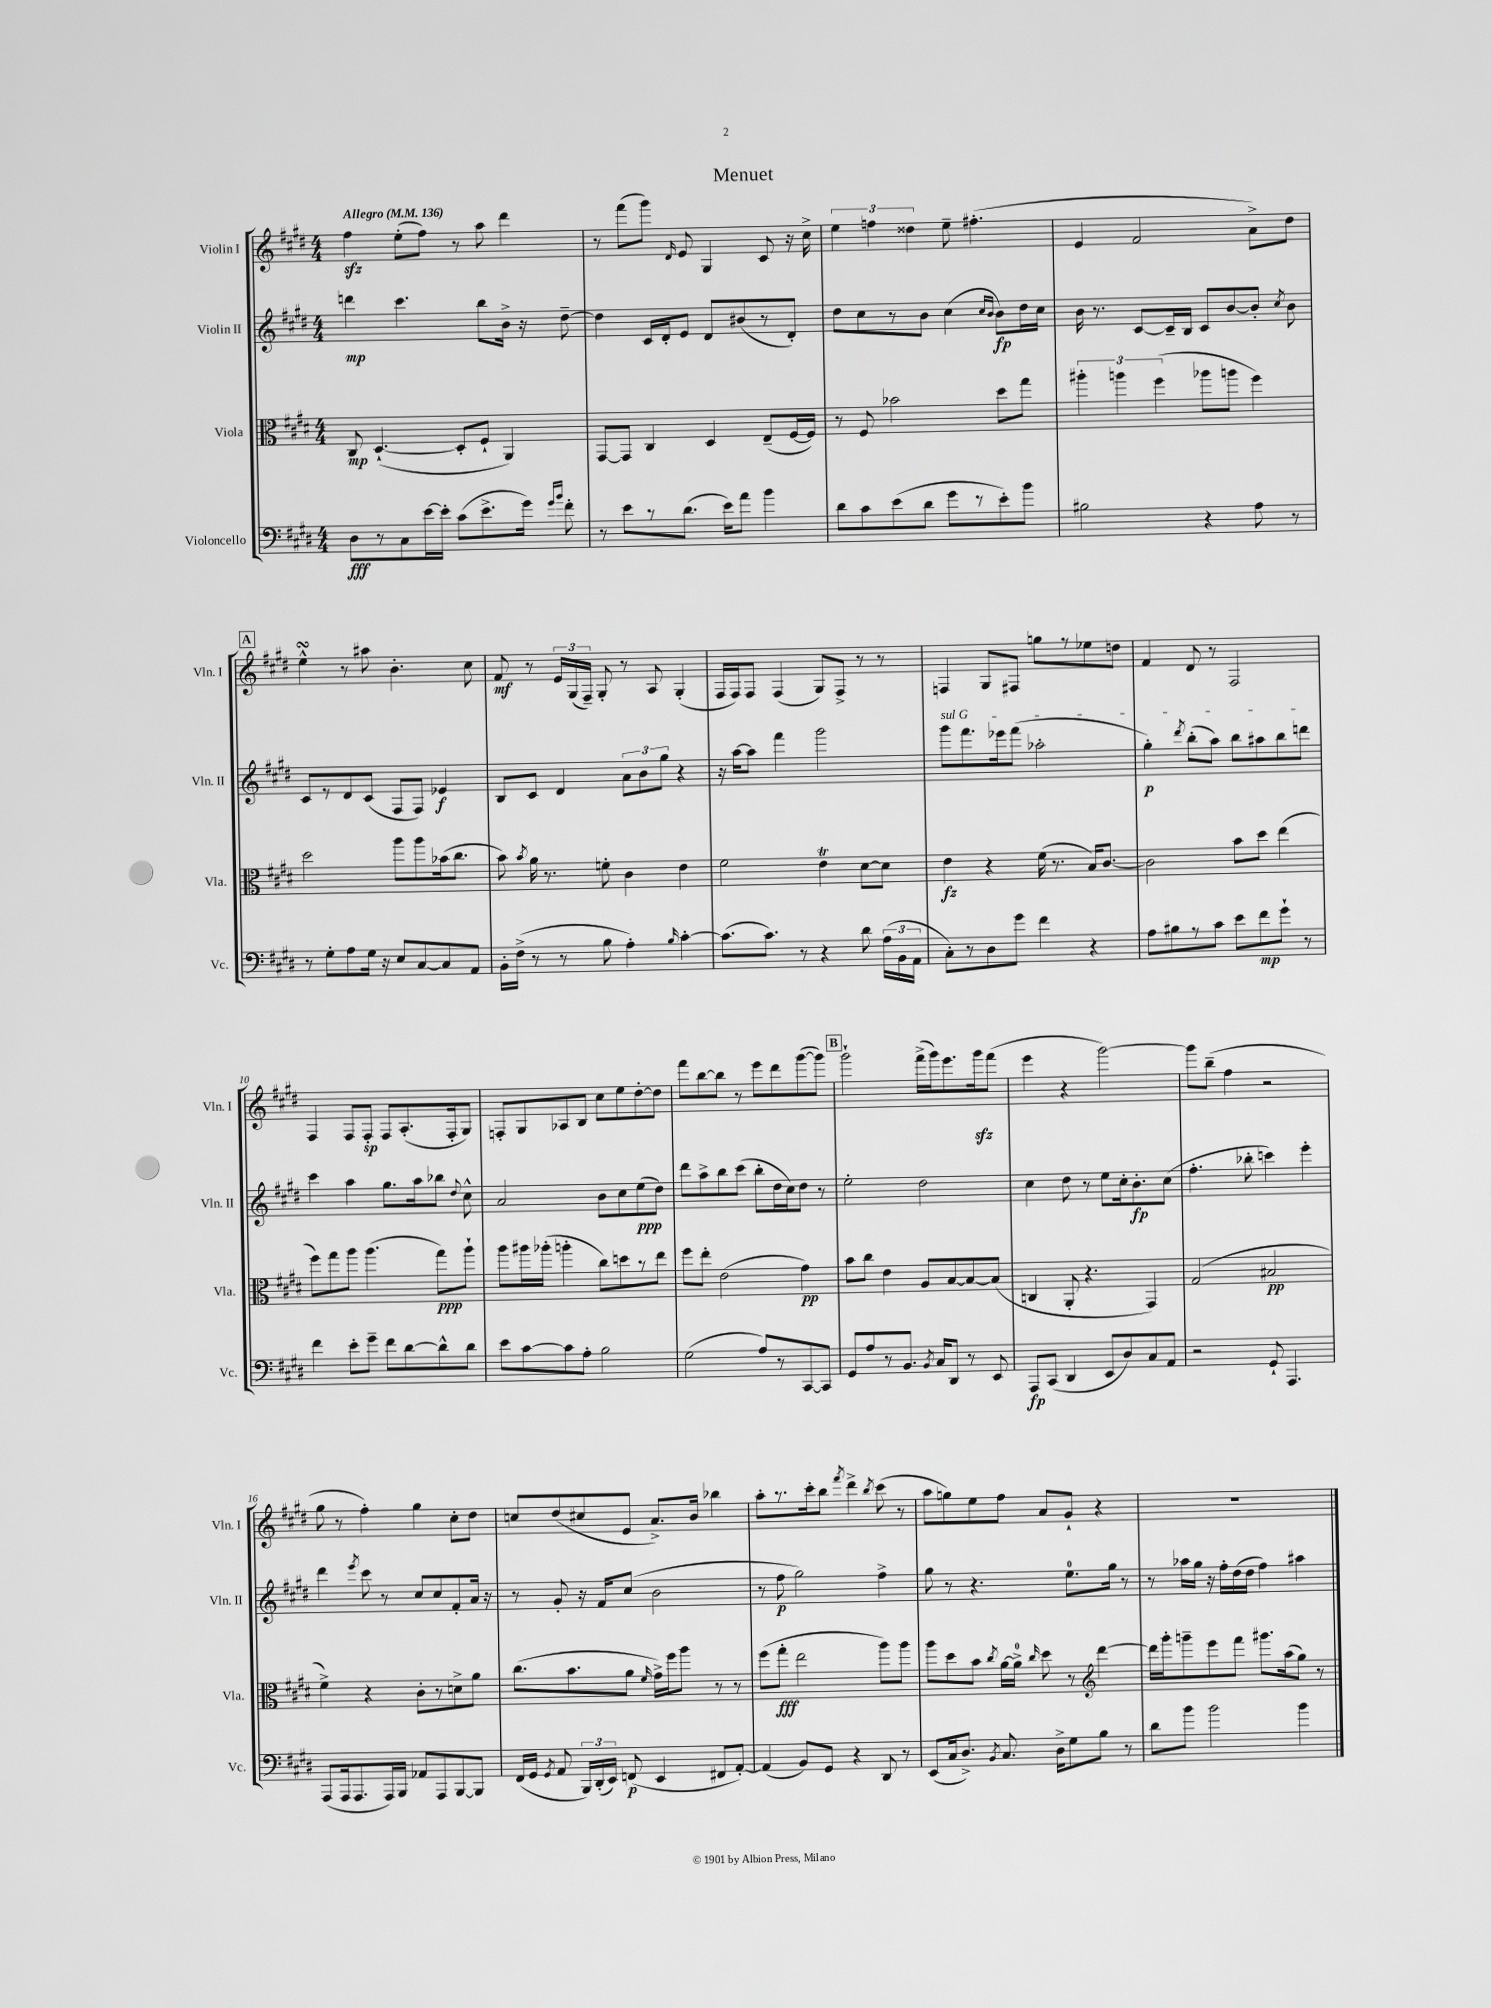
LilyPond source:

\header { title = "Menuet" }
<<
\new StaffGroup <<
\new Staff = "s0" \with { instrumentName = "Violin I" shortInstrumentName = "Vln. I" } {
    \clef treble \key e \major \numericTimeSignature \time 4/4 \tempo "Allegro" 4 = 136
    \autoBeamOff fis''4\sfz e''8[-.( fis''8]) r8 a''8 dis'''4 |
    r8 fis'''8[( gis'''8]) \grace { dis'16 } e'8 gis4 cis'8 r16 cis''16-> |
    \tuplet 3/2 { e''4 f''4 disis''4 } e''8-- fis''4.-.( |
    e'4 fis'2 a'8[->) dis''8] |
    \mark \markup { \box "A" } e''4-^\turn r8 ais''8 b'4.-. cis''8 |
    fis'8\mf r8 \tuplet 3/2 { e'16[ gis16( fis16]--) } gis8-. r8 a8 gis4-.( |
    fis16[ fis16) fis8] fis4( gis8[) fis8]-> r8 r8 |
    f4 gis8[ fis8] g''8[ r8 ees''8 d''8] |
    fis'4 dis'8 r8 fis2 |
    fis4 fis8[ fis8]-.\sp fis8[ a8.-.( fis16-. gis8]) |
    f8[-. gis8 aes8 b8] cis''8[ e''8 dis''8~-. dis''8] |
    fis'''8[ b''8~ b''8] r8 e'''8[ dis'''8 gis'''8~( gis'''8]) |
    \mark \markup { \box "B" } gis'''2-! fis'''16[->( gis'''16) e'''8. gis'''16\sfz fis'''8]( |
    e'''4 r4 gis'''2~) |
    gis'''8[ b''8]--( fis''4 r2 |
    gis''8 r8 fis''4-.) gis''4 cis''8[-. dis''8] |
    c''8[ dis''8( cis''8 e'8] a'8.[->) b'16] bes''4 |
    a''8[-. r8. cis'''16-. b''8] \acciaccatura { fis'''8 } dis'''4-> \acciaccatura { b''8 } cis'''8( r8 |
    a''8[ g''8) e''8 fis''8] a'8[ gis'8]-! r4 |
    R1 \bar "|." |
}
\new Staff = "s1" \with { instrumentName = "Violin II" shortInstrumentName = "Vln. II" } {
    \clef treble \key e \major \numericTimeSignature \time 4/4
    \autoBeamOff d'''4\mp cis'''4. b''8[ b'16]-> r16 dis''8~-- |
    dis''4 cis'16[ dis'16-. e'8] dis'8[ bis'8( r8 dis'8]-.) |
    dis''8[ cis''8 r8 b'8] cis''4( \grace { cis''16[ b'16] } b'8[\fp) dis''16 cis''16] |
    b'16 r8. cis'8[~ cis'16-- b16] cis'8[ b'8~ b'8]-. \acciaccatura { cis''8 } b'8 |
    \mark \markup { \box "A" } cis'8[ r8 dis'8 cis'8]( fis8[ fis8]) ees'4\f |
    b8[ cis'8] dis'4 \tuplet 3/2 { a'8[ b'8 gis''8] } r4 |
    r16 a''16[~ a''8] fis'''4 gis'''2 |
    \once \override TextSpanner.bound-details.left.text = \markup { \italic "sul G" } gis'''8[\startTextSpan fis'''8. ees'''16 fis'''8]( aes''2-. |
    gis''4-.\p) \acciaccatura { dis'''8 } b''8[-.( a''8]) b''8[ ais''8 b''8 d'''8]\stopTextSpan |
    cis'''4 a''4 gis''8.[ a''16 bes''8] \appoggiatura { dis''8 } cis''8-^ |
    a'2 b'8[ cis''8 e''8\ppp( dis''8]) |
    dis'''8[ a''8-> b''8 cis'''8]( b''8[-. dis''16 cis''16) dis''8] r8 |
    \mark \markup { \box "B" } e''2-. dis''2 |
    cis''4 dis''8 r8 e''8[ cis''16-. b'8.-.\fp cis''8]( |
    fis''4.-. bes''8-. c'''4) e'''4-. |
    dis'''4 \acciaccatura { e'''8 } cis'''8 r8 cis''8[ cis''8 fis'8-. a'16] r16 |
    r8 gis'8-. r16 fis'16[ cis''8]( b'2 |
    r8 fis''8\p gis''2) fis''4-> |
    gis''8 r8 r4. e''8.[-0 gis''16] r8 |
    r8 aes''16[ gis''16] r16 fis''16[-. dis''16( dis''16] fis''4) ais''4 \bar "|." |
}
\new Staff = "s2" \with { instrumentName = "Viola" shortInstrumentName = "Vla." } {
    \clef alto \key e \major \numericTimeSignature \time 4/4
    \autoBeamOff cis8\mp dis4.~-!( dis8[-. fis8]-! a,4) |
    gis,8[~ gis,8] cis4 dis4 e8[--( fis16~ fis16]) |
    r8 fis8 bes'2 dis''8[ gis''8] |
    \tuplet 3/2 { ais''4-. a''4 fis''4( } aes''8[ a''8] fis''4) |
    \mark \markup { \box "A" } dis''2 a''8[ a''8 bes'16( cis''8.] |
    b'8) \acciaccatura { b'8 } a'16 r8. f'8-. cis'4 e'4 |
    fis'2 e'4\trill dis'8[~ dis'8] |
    e'4\fz r4 fis'16( r8. b16[) cis'8.]~ |
    cis'2 b'8[ dis''8] e''4( |
    fis''8[) gis''8 a''8] a''4.( gis''8[\ppp) a''8]-! |
    a''8[ ais''16 aes''16]-.( a''4-. cis''8[) d''8 r8 e''8] |
    fis''8[ e''8]-. e'2( gis'4\pp) |
    \mark \markup { \box "B" } b'8[ cis''8] e'4 a8[ b8~ b8~ b8]( |
    c4 a,8-. r4. gis,4) |
    gis2( bis2\pp |
    fis'4->) r4 cis'8[-. r8 d'8-> a'8] |
    cis''8.[( b'8. a'8] \grace { fis'16 } gis'16[->) fis''16 a''8] r8 r8 |
    fis''8[( gis''8]-.\fff e''2 a''8[) a''8] |
    a''8[ dis''8 b'8] \acciaccatura { cis''8 } a'16[~ a'16]-0-> \grace { cis''16 } dis''8 r8 \clef treble dis'''4~ |
    dis'''16[ gis'''16-. g'''8-- e'''8 fis'''8] gis'''8.[ a''16( gis''8]) r8 \bar "|." |
}
\new Staff = "s3" \with { instrumentName = "Violoncello" shortInstrumentName = "Vc." } {
    \clef bass \key e \major \numericTimeSignature \time 4/4
    \autoBeamOff dis8[\fff r8 cis8 e'16~ e'16]-. cis'8[( e'8.-> gis'16]) \grace { gis'16[ b'16] } fis'8-. |
    r8 e'8[ r8 dis'8.]( e'16[) a'8] b'4 |
    dis'8[ cis'8 e'8( dis'8] gis'8[ r8 e'8-.) b'8] |
    bis2 r4 a8 r8 |
    \mark \markup { \box "A" } r8 gis8[-. a8 gis16] r16 e8[ cis8~ cis8 a,8] |
    b,16[-. fis16]->( r8 r8 b8 a4-.) \grace { b16 } cis'4~-. |
    cis'8.[( cis'8.]) r8 r4 dis'8 \tuplet 3/2 { a16[( b,16 a,16] } |
    cis8[-.) r8 dis8 gis'8] fis'4 r4 |
    a8[ bis8 r8 cis'8] e'8[ fis'8\mp gis'8]-! r8 |
    fis'4 e'8[-. gis'8]-- fis'8[ dis'8~ dis'8-^ dis'8] |
    e'8[ cis'8~ cis'8 a8]-. b2 |
    gis2( a8[) r8 cis,8~ cis,8] |
    \mark \markup { \box "B" } gis,8[ a8 r8 b,8.] \acciaccatura { b,8 } cis16[ dis,8] r8 e,8 |
    a,,8[\fp cis,8]( dis,4 e,8[ dis8) cis8 a,8] |
    r2 gis,8-! a,,4. |
    a,,8[( a,,16 a,,8. a,,16) b,,16] aes,8[ a,,8 b,,8~ b,,8] |
    fis,16[( gis,16] \acciaccatura { gis,8 } a,8 \tuplet 3/2 { b,,16[) dis,16-.( e,16]) } f,8\p( e,4 fis,8[ a,8]~-.) |
    a,4( b,8[) gis,8] r4 dis,8 r8 |
    e,8[( cis16 dis8.]->) \acciaccatura { b,8 } cis8. dis16[-> gis8 b8] r8 |
    dis'8[ b'8] b'2 b'4 \bar "|." |
}
>>
>>
